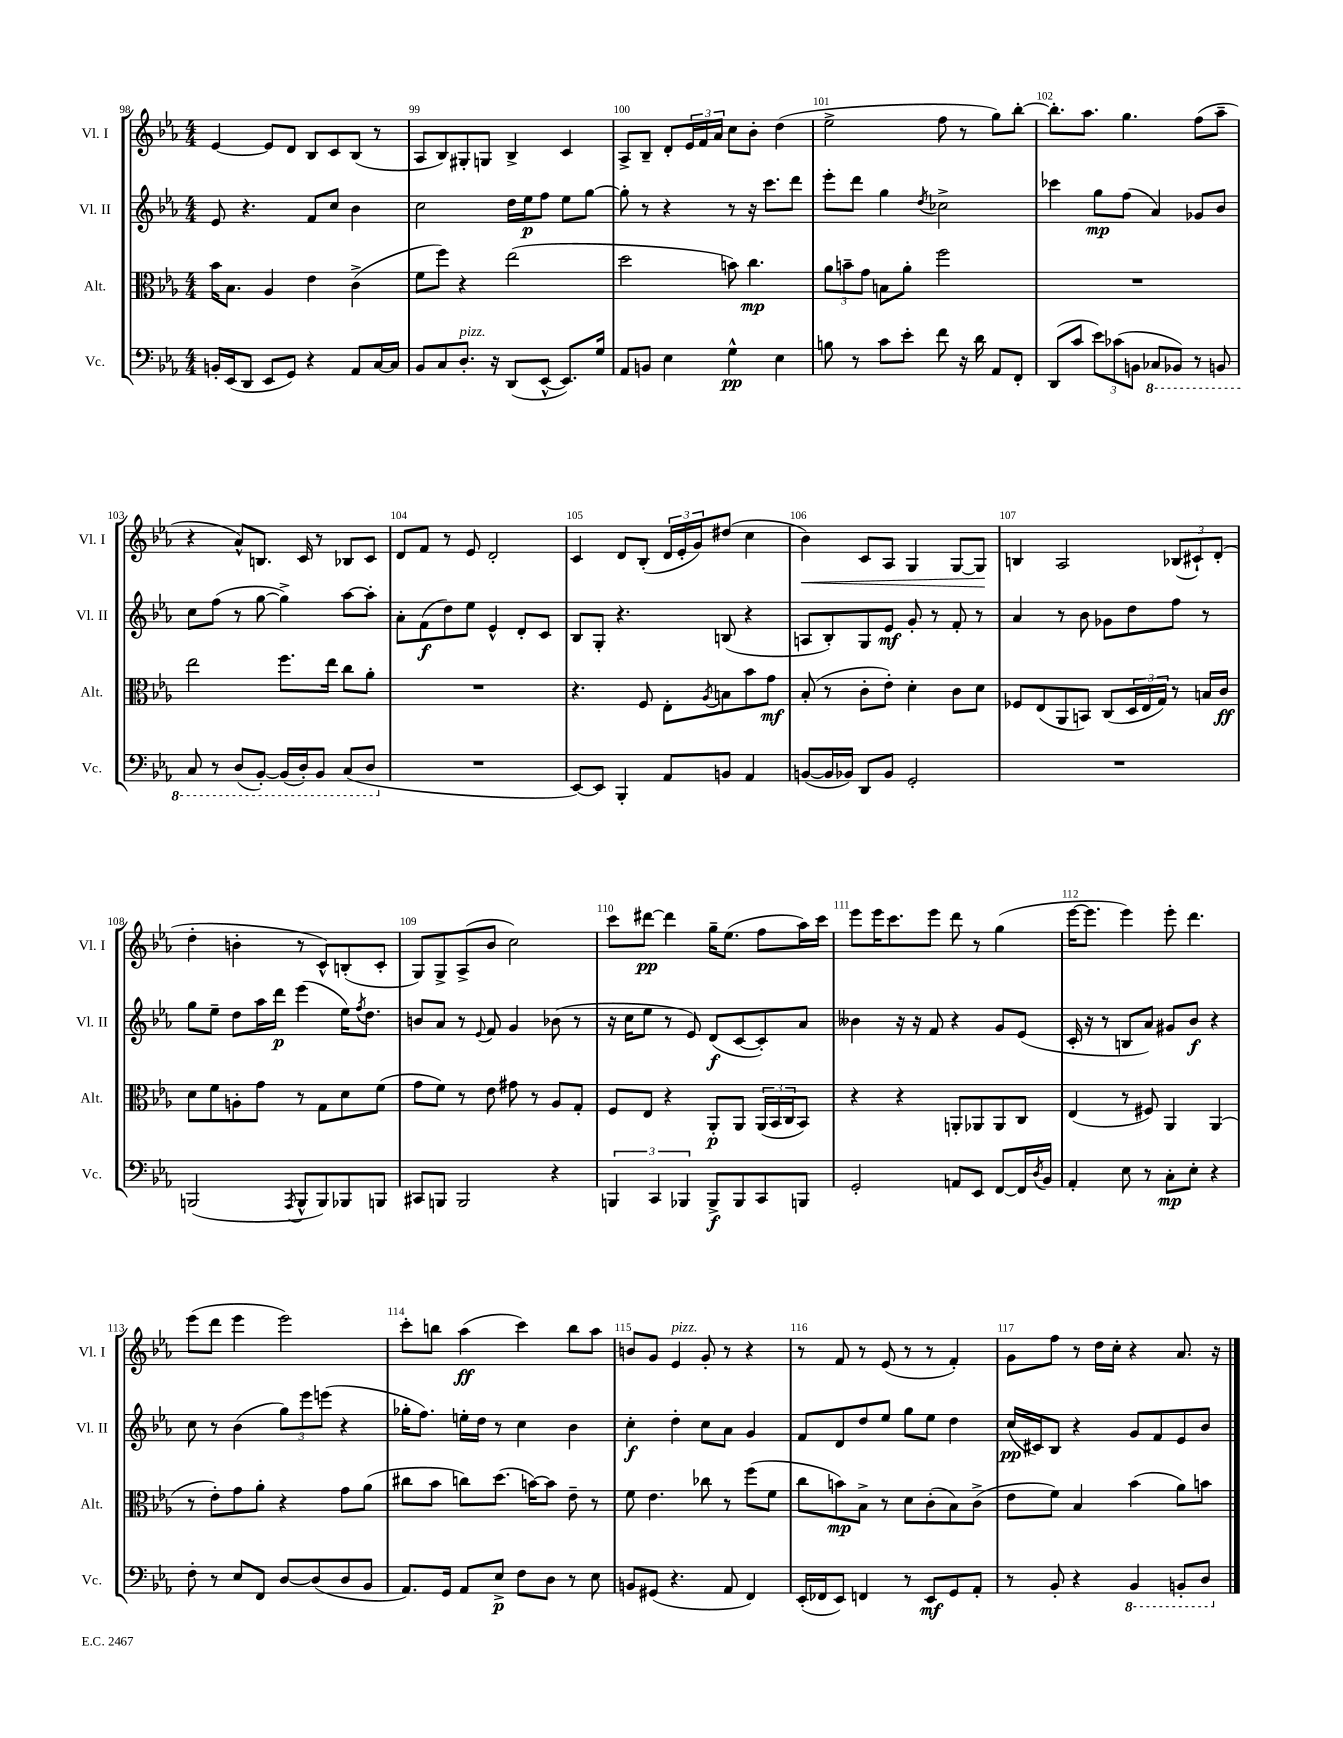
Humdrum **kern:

**kern	**kern	**kern	**kern
*staff4	*staff3	*staff2	*staff1
*clefF4	*clefC3	*clefG2	*clefG2
*k[b-e-a-]	*k[b-e-a-]	*k[b-e-a-]	*k[b-e-a-]
*M4/4	*M4/4	*M4/4	*M4/4
16BB'/LL	16b-\LK	8e-/	[4e-/
(16EE-/J	8.B-\J	.	.
8DD/J	.	4.r	.
8EE-/L	4A-/	.	8e-/]L
8GG/J)	.	.	8d/J
4r	4e-\	8f/L	8B-/L
.	.	8cc/J	8c/
8AA-/L	(4c^\	4b-\	(8B-/J
[16C/L	.	.	8r
16C/]JJ	.	.	.
=	=	=	=
8BB-/L	8f\L	2cc\	8A-/L
8C/	8ff\J)	.	8B-/)
8.D'/J	4r	.	8G#'/
.	.	.	8G/J
16r	.	.	.
(8DD/L	(2ee-\	16dd\LL	4B-^/
.	.	16ee-\J	.
[8EE-^^/J	.	8ff\J	.
8.EE-/]L)	.	8ee-\L	4c/
.	.	[8gg\J	.
16G/Jk	.	.	.
=	=	=	=
8AA-/L	2dd\	8gg'\]	8A-^/L
8BB/J	.	8r	8B-~/J
4E-\	.	4r	8d'/L
.	.	.	24e-/L
.	.	.	24f/
.	.	.	24a-/JJ
4G^^\	8b\)	8r	8cc\L
.	4.cc\	16r	8b-'\J
.	.	8.ccc\L	.
4E-\	.	.	(4dd\
.	.	8ddd\J	.
=	=	=	=
8B\	12a-\L	8eee-'\L	2ee-^\
.	12b~\	.	.
8r	.	8ddd\J	.
.	12g\J	.	.
8c\L	8B\L	4gg\	.
8e-'\J	8a-'\J	.	.
.	.	8qdd/	.
8f\	2ff\	2cc-^\	8ff\
16r	.	.	8r
16d\	.	.	.
8AA-/L	.	.	8gg\L)
8FF'/J	.	.	[8bb-'\J
=	=	=	=
(8DD/L	1r	4ccc-\	8.bb-'\]L
8c/J	.	.	.
.	.	.	8.aa-\J
12e-\L)	.	8gg\L	.
(12c-\	.	.	.
.	.	(8ff\J	4.gg\
12BB\J	.	.	.
8CC-/L	.	4a-/)	.
8BBB-/J)	.	.	.
8r	.	8g-/L	(8ff\L
8BBB/	.	8b-/J	8aa-~\J
=	=	=	=
8CC/	2ee-\	8cc\L	4r
8r	.	(8ff\J	.
(8DD/L	.	8r	8a-^^/L)
[8BBB-'/J)	.	[8gg\	8.B/J
(16BBB-/]LL	8.ff\L	4gg^\])	.
16DD'/J)	.	.	16c/
8BBB-/J	.	.	8r
.	16ee-\Jk	.	.
(8CC/L	8cc\L	[8aa-\L	8B-/L
8DD/J	8a-'\J	8aa-'\]J	8c/J
=	=	=	=
1r	1r	8a-'\L	8d/L
.	.	(8f\	8f/J
.	.	8dd\)	8r
.	.	8ee-\J	8e-/
.	.	4e-^^/	2d'/
.	.	8d'/L	.
.	.	8c/J	.
=	=	=	=
[8EE-/L)	4.r	8B-/L	4c/
8EE-/]J	.	8G'/J	.
4BBB-'/	.	4.r	8d/L
.	8F/	.	(8B-'/J
8AA-/L	8E-'\L	.	24d/LL
.	.	.	24e-'/
.	.	.	24g/J)
.	8qA-/	.	.
8BB/J	8B\	(8B/	(8dd#/J
4AA-/	8b-\	4r	4cc\
.	8g\J	.	.
=	=	=	=
([8BB/L	(8B-'/	8A/L	4b-\)
16BB/]L	8r	8B-'/)	.
16BB-/JJ)	.	.	.
8DD/L	8c'\L	8G/	8c/L
8BB-/J	8e-'\J)	8e-/J	8A-/J
2GG'/	4d'\	8g'/	4G/
.	.	8r	.
.	8c\L	8f'/	[8G/L
.	8d\J	8r	8G/]J
=	=	=	=
1r	8F-/L	4a-/	4B/
.	(8E-/	.	.
.	8AA-/	8r	2A-/
.	8BB/J)	8b-\	.
.	(8C/L	8g-\L	.
.	24D/L	8dd\	.
.	24E-/	.	.
.	24G/JJ)	.	.
.	8r	8ff\J	(12B-/L
.	.	.	12c#`/)
.	16B/LL	8r	.
.	.	.	(12d'/J
.	16c/JJ	.	.
=	=	=	=
(2BBB/	8d\L	8gg\L	4dd'\
.	8f\	8ee-~\J	.
.	8A'\	8dd\L	4b'\
.	8g\J	16aa-\L	.
.	.	16ddd\JJ	.
8qAAA-/	.	.	.
8BBB^^/L	8r	(4eee-\	8r
8BBB/)	8G\L	.	8c^^/L)
8BBB-/	8d\	16ee-\LK)	(8B'/
.	.	8qff/	.
.	.	8.dd\J	.
8BBB/J	(8f\J	.	8c'/J
=	=	=	=
8CC#/L	8g\L	8b/L	8G/L)
8BBB/J	8f\J)	8a-/J	8G^/
2BBB/	8r	8r	(8A-^/
.	.	8qqe-/	.
.	8e-\	8f/	8b-/J
.	8g#\	4g/	2cc\)
.	8r	.	.
4r	8A-/L	(8b-\	.
.	8G'/J	8r	.
=	=	=	=
6BBB/	8F/L	16r	8ccc\L
.	.	16cc\LK	.
.	8E-/J	8ee-\J	[8ddd#\J
6CC/	.	.	.
.	4r	8r	4ddd#\]
6BBB-/	.	.	.
.	.	8e-/)	.
8BBB-^/L	8AA-'/L	(8d/L	16gg~\LK
.	.	.	(8.ee-\J
8BBB-/	8AA-/J	[8c/	.
8CC/	(24AA-/LL	8c'/])	8ff\L
.	24BB-/	.	.
.	24C/J	.	.
8BBB/J	8BB-/J)	8a-/J	16aa-\L)
.	.	.	16ccc\JJ
=	=	=	=
2GG'/	4r	4b--\	8eee-\L
.	.	.	16eee-\K
.	.	.	8.ccc\
.	4r	16r	.
.	.	16r	.
.	.	8f/	8eee-\J
8AA/L	8AA'/L	4r	8ddd\
8EE-/J	8AA-/	.	8r
[8FF/L	8AA-/	8g/L	(4gg\
16FF/]L	8C/J	(8e-/J	.
8qD/	.	.	.
16BB-/JJ	.	.	.
=	=	=	=
4AA-'/	(4E-/	16c'/	[16eee-\LK
.	.	16r	8.eee-\]J
.	.	8r	.
8E-\	8r	8B/L	4eee-\)
8r	8F#/)	8a-/J)	.
8C'\L	4AA-/	8g#/L	8eee-'\
8E-'\J	.	8b-/J	4.ddd\
4r	(4AA-/	4r	.
=	=	=	=
8F'\	8r	8cc\	(8eee-\L
8r	8e-'\L)	8r	8ddd\J
8E-/L	8g\	(4b-\	4eee-\
8FF/J	8a-'\J	.	.
[8D/L	4r	12gg\L)	2eee-\)
.	.	12eee-\	.
(8D/]	.	.	.
.	.	(12eee\J	.
8D/	8g\L	4r	.
8BB-/J	(8a-\J	.	.
=	=	=	=
8.AA-/L)	8cc#\L	16gg-'\LK	8ccc'\L
.	.	8.ff\J)	.
.	8b-\J	.	8bb\J
16GG/Jk	.	.	.
8AA-/L	8cc\L)	16ee'\LL	(4aa-\
.	.	16dd\JJ	.
8E-^/J	(8.dd\J	8r	.
8F\L	.	4cc\	4ccc\)
.	[16b\LK)	.	.
8D\J	8b\]J	.	.
8r	8e-~\	4b-\	8bb\L
8E-\	8r	.	8aa-\J
=	=	=	=
8BB/L	8f\	4cc'\	8b/L
(8GG#/J	4.e-\	.	8g/J
4.r	.	4dd'\	4e-/
.	8cc-\	8cc\L	8g'/
8AA-/	8r	8a-\J	8r
4FF/)	(8ff\L	4g/	4r
.	8f\J	.	.
=	=	=	=
(16EE-'/LL	8cc\L	8f/L	8r
16FF-/J	.	.	.
8EE-/J)	8b\)	8d/	8f/
4FF/	8B-^\J	8dd/	8r
.	8r	8ee-/J	(8e-/
8r	8d\L	8gg\L	8r
8EE-/L	(8c'\	8ee-\J	8r
8GG/	8B-\)	4dd\	4f'/)
8AA-'/J	(8c^\J	.	.
=	=	=	=
8r	8e-\L	(16cc/LL	8g\L
.	.	16c#/J)	.
8BB-'/	8f\J)	8B-/J	8ff\J
4r	4B-/	4r	8r
.	.	.	16dd\LL
.	.	.	16cc'\JJ
4BBB-/	(4b-\	8g/L	4r
.	.	8f/	.
8BBB'/L	8a-\L)	8e-/	8.a-/
8DD/J	8b\J	8b-/J	.
.	.	.	16r
==	==	==	==
*-	*-	*-	*-
